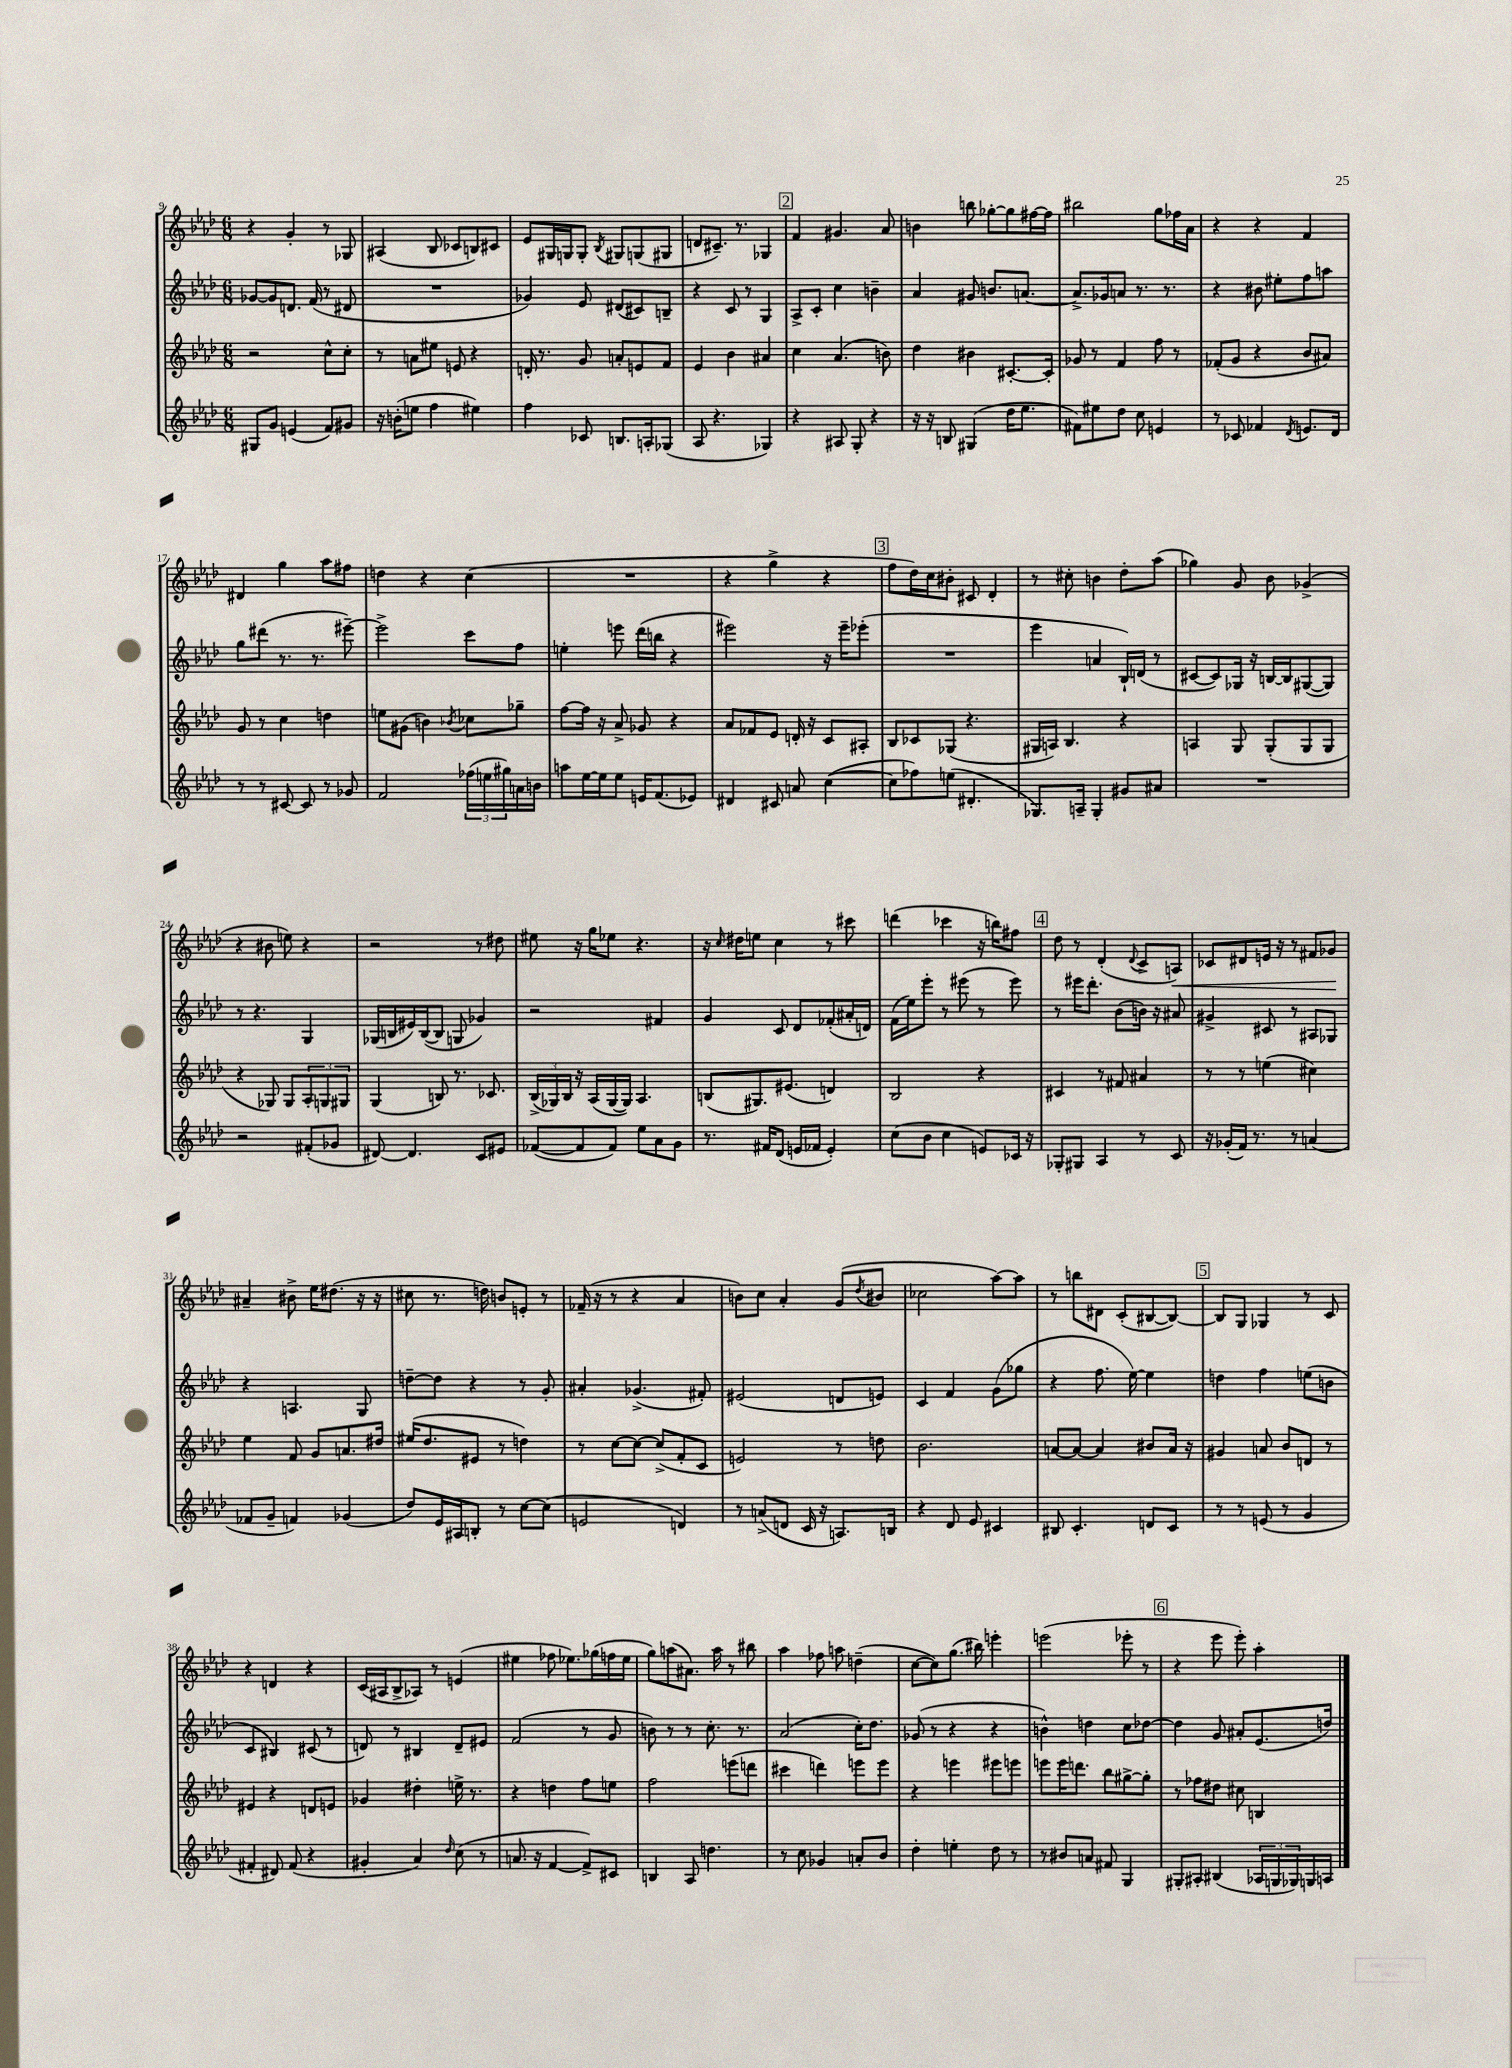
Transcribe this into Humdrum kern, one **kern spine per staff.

**kern	**kern	**kern	**kern	**dynam
*part4	*part3	*part2	*part1	*part1
*staff4	*staff3	*staff2	*staff1	*staff1
*clefG2	*clefG2	*clefG2	*clefG2	*
*k[b-e-a-d-]	*k[b-e-a-d-]	*k[b-e-a-d-]	*k[b-e-a-d-]	*
*M6/8	*M6/8	*M6/8	*M6/8	*
=9	=9	=9	=9	=9
8G#X/L	2r	[8g-X/L	4r	.
8g/J	.	8g-/]	.	.
(4en/	.	8.dn/J	4g'/	.
.	.	(16f/	.	.
8f/L)	8cc^^\L	8r	8r	.
8g#X/J	8cc'\J	8d#X/	8G-X/	.
=10	=10	=10	=10	=10
16r	8r	2.r	(4A#X/	.
(16bn'\KL	.	.	.	.
8een\J	8an\L	.	.	.
4ff\	8ee#X\J	.	8B-/	.
.	8en/	.	8c-X/L	.
4ee#X\)	4r	.	8Bn/)	.
.	.	.	8c#X/J	.
=11	=11	=11	=11	=11
4ff\	16dn'/	4g-X/)	8e-/L	.
.	8.r	.	.	.
.	.	.	16G#X/L	.
.	.	.	16Gn/J	.
8c-X/	8g/	8e-/	8G'/J	.
.	.	.	8qB-/	.
8.Bn/L	8an'/L	(8d#X/L	8G#X/L	.
.	8en/	8c#X/)	(8Gn/	.
16An'/k	.	.	.	.
(8G-X/J	8f/J	8Bn~/J	8G#X/J	.
=12	=12	=12	=12	=12
8A-/	4e-/	4r	8dn/L	.
4.r	.	.	8.c#X~/J)	.
.	4b-\	8c/	.	.
.	.	.	8.r	.
.	.	8r	.	.
4G-X/)	4a#X/	4G/	4G-X/	.
!!LO:REH:place=s1:t=2
=13	=13	=13	=13	=13
4r	4cc\	8A-^/L	4f/	.
.	.	8c'/J	.	.
8A#X/	(4.a-/	4cc\	4.g#X/	.
8G'/	.	.	.	.
4r	.	4bn~\	.	.
.	8bn\)	.	8a-/	.
=14	=14	=14	=14	=14
16r	4dd-\	4a-/	4bn\	.
16r	.	.	.	.
8Bn/	.	.	.	.
(4G#X/	4b#X\	8g#X/	8bbn\	.
.	.	8.bn/L	[8gg-X'\L	.
16dd-\KL	[8.c#X'/L	.	8gg-\]	.
8.ee-\J	.	[8.an/J	.	.
.	.	.	[16ff#X\L	.
.	16c#'/Jk]	.	16ff#\JJ]	.
=15	=15	=15	=15	=15
8f#X\L)	8g-X/	8.a^/L]	2bb#X\	.
8ee#X\	8r	.	.	.
.	.	16g-X/k	.	.
8dd-\J	4f/	8an/J	.	.
8cc\	.	8.r	.	.
4en/	8ff\	.	8gg\L	.
.	.	8.r	.	.
.	8r	.	16ff-X\L	.
.	.	.	16a-\JJ	.
=16	=16	=16	=16	=16
8r	(8f-X'/L	4r	4r	.
8c-X/	8g/J	.	.	.
4f-X/	4r	8b#X\	4r	.
.	.	8ee#X'\L	.	.
8qd-/	.	.	.	.
8.en/L	8b-/L	8ff\	4f/	.
.	8a#X/J)	8aan\J	.	.
16d-/Jk	.	.	.	.
!!LO:LB:g=z
=17	=17	=17	=17	=17
8r	8g/	8gg\L	4d#X/	.
8r	8r	(8ddd#X\J	.	.
[8c#X/	4cc\	8.r	4gg\	.
8c#/]	.	.	.	.
.	.	8.r	.	.
8r	4ddn\	.	8aa-\L	.
8g-X/	.	[8eee#X~\)	8ff#X\J	.
=18	=18	=18	=18	=18
2f/	8een\L	2eee#^\]	4ddn\	.
.	(8g#X\J	.	.	.
.	4bn\)	.	4r	.
.	8qb-X/	.	.	.
(24ff-X\LL	8cc-X\L	8ccc\L	(4cc\	.
24een\	.	.	.	.
24gg#X\)	.	.	.	.
16an\	8gg-X~\J	8ff\J	.	.
16bn\JJ	.	.	.	.
=19	=19	=19	=19	=19
8aan\L	[8ff\L	4een'\	2.r	.
[16ee-\L	16ff\Jk]	.	.	.
16ee-\J]	16r	.	.	.
8ee-\J	8a-^/	8eeen\	.	.
16en/KL	8g-X/	(16ddd-\LL	.	.
(8.f/	.	16bbn\JJ	.	.
.	4r	4r	.	.
8e-X/J)	.	.	.	.
=20	=20	=20	=20	=20
4d#X/	8a-/L	2eee#X\)	4r	.
.	8f-X/	.	.	.
8c#X/	8e-/J	.	4gg^\	.
8an/	16dn'/	.	.	.
.	16r	.	.	.
([4cc\	8c/L	16r	4r	.
.	.	16eee#~\KL	.	.
.	8A#X'/J	(8eee-X'\J	.	.
!!LO:REH:place=s1:t=3
=21	=21	=21	=21	=21
8cc\L]	8B-/L	2.r	8ff\L	.
8ff-X\)	8c-X/	.	16dd-\L)	.
.	.	.	16cc\J	.
(8een\J	(8G-X/J	.	8b#X'\J	.
4.d#X'/	4.r	.	8c#X/	.
.	.	.	4d-'/	.
=22	=22	=22	=22	=22
8.G-X/L)	16G#X/LL	4eee-\	8r	.
.	16An/JJ)	.	.	.
.	4.B-/	.	8cc#X'\	.
16An~/Jk	.	.	.	.
4G-'/	.	4an/	4bn\	.
8g#X/L	4r	16B-`/LL)	8dd-'\L	.
.	.	(16dn/JJ	.	.
8a#X/J	.	8r	(8aa-\J	.
=23	=23	=23	=23	=23
2.r	4An/	[8c#X/L	4gg-X\)	.
.	.	8c#/])	.	.
.	8G/	16G-X/Jk	8g/	.
.	.	16r	.	.
.	(8G'/L	[16Bn/LL	8b-\	.
.	.	16B/J]	.	.
.	8G/	([8G#X/	(4g-X^/	.
.	8G/J	8G#/J])	.	.
!!LO:LB:g=z
=24	=24	=24	=24	=24
2r	4r	8r	4r	.
.	.	4.r	.	.
.	8G-X/)	.	8b#X\	.
.	8G-/L	.	8een\)	.
(8f#X'/L	12A-'/	4G/	4r	.
.	12Gn/	.	.	.
8g-X/J	.	.	.	.
.	12G#X/J	.	.	.
=25	=25	=25	=25	=25
[8d#X/)	(4G/	(16G-X/LL	2r	.
.	.	16Bn/	.	.
4.d#/]	.	16e#X/)	.	.
.	.	([16B/J	.	.
.	8Bn/)	8B/J]	.	.
.	8.r	8Gn/	.	.
8c/L	.	4g-X/)	8r	.
.	8.c-X/	.	.	.
8e#X/J	.	.	8dd#X\	.
=26	=26	=26	=26	=26
([8f-X/L	(24B-^/LL	2r	8ee#X\	.
.	24G-X/)	.	.	.
.	24B-/JJ	.	.	.
8f-/]	16r	.	16r	.
.	(16A-/LL	.	16gg\KL	.
8f-/J)	[16G-/	.	8ee-X\J	.
.	16G-/JJ])	.	.	.
8ee-\L	4.A-/	.	4.r	.
8a-\	.	4f#X/	.	.
8g\J	.	.	.	.
=27	=27	=27	=27	=27
8.r	(8Bn/L	4g/	16r	.
.	.	.	16qqcc/	.
.	.	.	16dd#X\KL	.
.	8.G#X/)	.	8een\J	.
16f#X/KL	.	.	.	.
(8d-/J	.	8c/	4cc\	.
.	(8.e#X/J	.	.	.
16en/LL	.	8d-/L	.	.
16f-X/JJ	.	.	.	.
4e'/)	4dn/)	(8f-X'/	8r	.
.	.	16a#X'/L	8ccc#X\	.
.	.	16dn/JJ)	.	.
=28	=28	=28	=28	=28
(8cc\L	2B-/	(16f\LL	(4dddn\	.
.	.	16ee-\J)	.	.
8b-\J	.	8eee-'\J	.	.
4cc\	.	8r	4ccc-X\	.
.	.	(8eee#X\	.	.
8en/L)	4r	8r	16r	.
.	.	.	16bbn\KL)	.
16c-X/Jk	.	8eee#\)	8ff#X\J	.
16r	.	.	.	.
!!LO:REH:place=s1:t=4
=29	=29	=29	=29	=29
8G-X'/L	4c#X/	8r	8dd-\	.
8G#X/J	.	16eee#X\KL	8r	.
.	.	8.ddd-'\J	.	.
4A-/	8r	.	(4d-'/	.
.	8f#X/	(8b-\L	.	.
.	.	.	8qqd-/	.
8r	4a#X/	16bn\Jk)	8c^/L	.
.	.	16r	.	.
!	!	!	!	!LO:HP:b
8c/	.	8a#X/	8An/J)	<
=30	=30	=30	=30	=30
16r	8r	4g#X^/	8c-X/L	.
(16g-X'/LL	.	.	.	.
16f/JJ)	8r	.	8d#X/	.
8.r	.	.	.	.
.	(4een\	8c#X/	16en/Jk	.
.	.	.	16r	.
8r	.	8r	8r	.
(4an/	4cc#X\)	8A#X/L	8f#X/L	.
.	.	8G-X/J	8g-X/J	.
.	.	.	.	[
!!LO:LB:g=z
=31	=31	=31	=31	=31
8f-X/L	4ee-\	4r	4a#X~/	.
8g~/J	.	.	.	.
4fn/)	8f/	4.An/	8b#X^\	.
.	8g/L	.	16ee-\KL	.
.	.	.	(8.dd#X\J	.
(4g-X/	8.an/	.	.	.
.	.	8G/	16r	.
.	16dd#X/Jk	.	16r	.
=32	=32	=32	=32	=32
8dd-/L)	(16ee#X/KL	[8ddn~\L	8cc#X\	.
.	8.dd-/	.	.	.
16e-/L	.	8dd\J]	8.r	.
16A#X/J	.	.	.	.
8Bn'/J	8e#X/J	4r	.	.
.	.	.	16ddn\)	.
8r	8r	.	8bn/L	.
[8cc\L	4ddn\)	8r	8en'/J	.
(8cc\J]	.	8g'/	8r	.
=33	=33	=33	=33	=33
2en/	8r	4a#X'/	(16f-X~/	.
.	.	.	16r	.
.	[8cc\L	.	8r	.
.	8cc\J_	(4.g-X^/	4r	.
.	(8cc^/L]	.	.	.
4dn/)	8f'/	.	4a-/	.
.	8c/J	8f#X'/)	.	.
=34	=34	=34	=34	=34
8r	2en/)	(2e#X/	8bn\L)	.
(8an^/L	.	.	8cc\J	.
8dn/J	.	.	4a-'/	.
16c/	.	.	.	.
16r	.	.	.	.
8.An/L)	8r	8dn/L	(8g/L	.
.	.	.	8qdd-/	.
.	8ddn\	8en/J)	8b#X/J	.
16Bn/Jk	.	.	.	.
=35	=35	=35	=35	=35
4r	2.b-\	4c/	2cc-X\	.
8d-/	.	4f/	.	.
8e-/	.	.	.	.
4c#X/	.	(8g\L	[8aa-\L)	.
.	.	8gg-X\J	8aa-\J]	.
=36	=36	=36	=36	=36
8B#X/	[8an/L	4r	8r	.
4.c'/	8a/J_	.	8bbn\L	.
.	4a/]	8.ff\	8d#X\J	.
.	.	.	(8c'/L	.
.	.	[16ee-\)	.	.
8dn/L	8b#X/L	4ee-\]	[8B#X/	.
8c/J	16a/Jk	.	8B#/J_)	.
.	16r	.	.	.
!!LO:REH:place=s1:t=5
=37	=37	=37	=37	=37
8r	4g#X/	4ddn\	8B#/L]	.
8r	.	.	8G/J	.
(8en/	8an/	4ff\	4G-X/	.
8r	8b-/L	.	.	.
4g/	8dn/J	(8een\L	8r	.
.	8r	8bn\J	8c/	.
!!LO:LB:g=z
=38	=38	=38	=38	=38
4f#X'/	4e#X/	4c/	4r	.
8d#X/)	4r	4B#X/)	4dn/	.
(8f#/	.	.	.	.
4r	8dn/L	(8c#X/	4r	.
.	8en/J	8r	.	.
=39	=39	=39	=39	=39
4g#X'/	4g-X/	8dn/)	(16c/LL	.
.	.	.	16A#X/J	.
.	.	8r	8B-^/	.
4a-/)	4dd#X'\	4B#X/	8A-X/J)	.
.	.	.	8r	.
16qqdd-/	.	.	.	.
(8cc\	16een^\	8d~/L	(4en/	.
.	8.r	.	.	.
8r	.	8e#X/J	.	.
=40	=40	=40	=40	=40
8.an/	4r	(2f/	4ee#X\	.
16r	.	.	.	.
[4f/	4ddn\	.	8ff-X\	.
.	.	.	8.ee-X\L)	.
8f^/L])	8ff\L	8r	.	.
.	.	.	(16gg-X\L	.
8c#X/J	8een\J	8g/	16ffn\	.
.	.	.	16ee-\JJ	.
=41	=41	=41	=41	=41
4Bn/	2ff\	8bn\)	8gg\L)	.
.	.	8r	(8aan\	.
8A-/	.	8r	8.a#X\J)	.
4.ddn\	.	8.cc'\	.	.
.	.	.	16aa\	.
.	(8eeen\L	.	8r	.
.	.	8.r	.	.
.	8dddn\J	.	8bb#X\	.
=42	=42	=42	=42	=42
8r	4ccc#X\	(2a-/	4aa-\	.
8cc\	.	.	.	.
4g-X/	4dddn\)	.	8ff-X\	.
.	.	.	8aan\	.
8an'/L	8eeen\L	16cc'\KL)	(4ddn~\	.
.	.	8.dd-\J	.	.
8b-/J	8eee\J	.	.	.
=43	=43	=43	=43	=43
4dd-'\	4r	(8g-X/	[8cc\L	.
.	.	8r	8cc\])	.
4een'\	4eeen\	4r	(8.gg\J	.
.	.	.	16bb#X\)	.
8dd-\	8eee#X\L	4r	4eeen'\	.
8r	8eeen\J	.	.	.
=44	=44	=44	=44	=44
8r	8eeen\L	4bn^^\)	(2eeen\	.
8b#X/L	16eee\K	.	.	.
.	8.dddn\J	.	.	.
8an/J	.	4ddn\	.	.
8f#X/	8bb-\L	.	.	.
4G/	[8gg#X^\	8cc\L	8eee-X'\	.
.	8gg#'\J]	[8dd-X\J	8r	.
!!LO:REH:place=s1:t=6
=45	=45	=45	=45	=45
8G#X'/L	8r	4dd-\]	4r	.
8A#X'/J	8ff-X\L	.	.	.
(4B#X/	8dd#X\J	8g/	8eee-\	.
.	8cc#X\	8a#X'/L	8eee-'\)	.
24A-X/LL	4Bn/	(8.e-/	4aa-'\	.
24Gn/	.	.	.	.
24G-X/)	.	.	.	.
16Gn/	.	.	.	.
16An/JJ	.	16ddn/Jk)	.	.
==	==	==	==	==
*-	*-	*-	*-	*-
